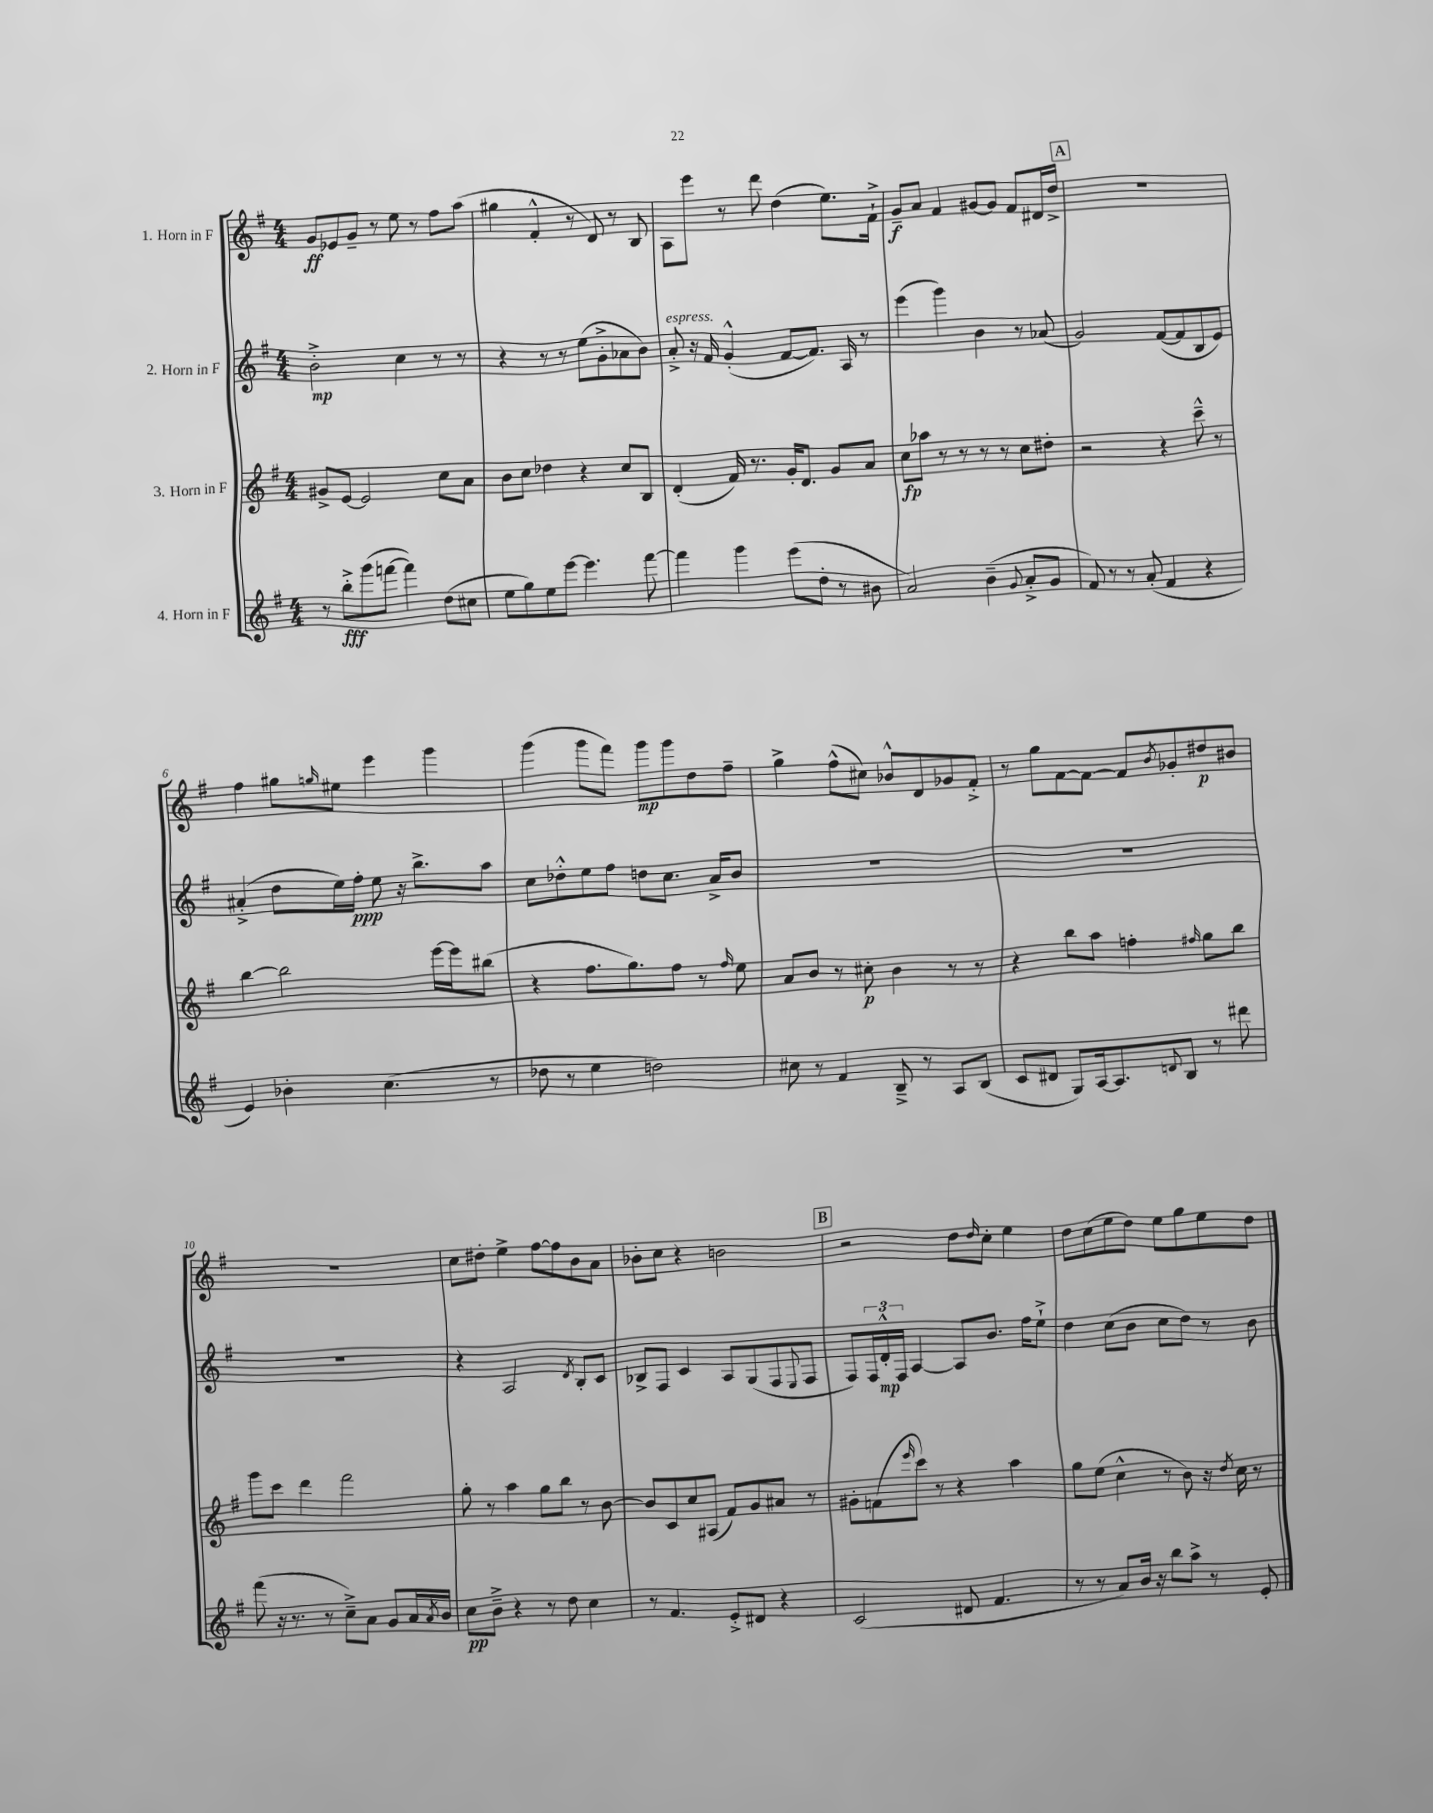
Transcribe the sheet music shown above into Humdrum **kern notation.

**kern	**dynam	**kern	**dynam	**kern	**dynam	**kern	**dynam
*part4	*part4	*part3	*part3	*part2	*part2	*part1	*part1
*staff4	*staff4	*staff3	*staff3	*staff2	*staff2	*staff1	*staff1
*I"4. Horn in F	*	*I"3. Horn in F	*	*I"2. Horn in F	*	*I"1. Horn in F	*
*clefG2	*	*clefG2	*	*clefG2	*	*clefG2	*
*k[f#]	*	*k[f#]	*	*k[f#]	*	*k[f#]	*
*M4/4	*	*M4/4	*	*M4/4	*	*M4/4	*
=1	=1	=1	=1	=1	=1	=1	=1
8r	.	8g#X^/L	.	2b'^\	mp	8g/L	ff
8bb'^\L	fff	[8e/J	.	.	.	8e-X/	.
(8ggg\	.	2e/]	.	.	.	8g~/J	.
[8fffn\J	.	.	.	.	.	8r	.
4fff\])	.	.	.	4cc\	.	8ee\	.
.	.	.	.	.	.	8r	.
(8dd\L	.	8cc\L	.	8r	.	8ff#\L	.
8cc#X\J	.	8a\J	.	8r	.	(8aa\J	.
=2	=2	=2	=2	=2	=2	=2	=2
8ee\L	.	8b\L	.	4r	.	4gg#X\	.
8gg\)	.	8cc\J	.	.	.	.	.
8ee\	.	4dd-X\	.	8r	.	4f#'^^/	.
[8eee\J	.	.	.	8r	.	.	.
4.eee\]	.	4r	.	(8ee\L	.	8r	.
.	.	.	.	8g'^\	.	8d/)	.
.	.	8cc/L	.	8a-X\	.	8r	.
[8fff#\	.	8B/J	.	8b\J)	.	8B/	.
=3	=3	=3	=3	=3	=3	=3	=3
!	!	!	!	!LO:TX:a:i:t=espress.	!	!	!
4fff#\]	.	(4d'/	.	8a'^/	.	8A\L	.
.	.	.	.	16r	.	8eee\J	.
.	.	.	.	16f#/	.	.	.
4ggg\	.	16f#/)	.	(4g'^^/	.	8r	.
.	.	8.r	.	.	.	.	.
.	.	.	.	.	.	8ddd\	.
(8eee\L	.	16g'/KL	.	[8f#/L	.	(4dd\	.
.	.	8.d/J	.	.	.	.	.
8dd'\J	.	.	.	8.f#/J])	.	.	.
8r	.	8g/L	.	.	.	8.ee\L)	.
.	.	.	.	16A/	.	.	.
8b#X\	.	8a/J	.	8r	.	.	.
.	.	.	.	.	.	16f#`^\Jk	.
=4	=4	=4	=4	=4	=4	=4	=4
2a/)	.	8cc\L	fp	(4eee\	.	8g~/L	f
.	.	8aa-X\J	.	.	.	8a/J	.
.	.	8r	.	4ggg\)	.	4f#/	.
.	.	8r	.	.	.	.	.
(4b~\	.	8r	.	4b\	.	[8g#X/L	.
.	.	8r	.	.	.	8g#/J]	.
8qqg/	.	.	.	.	.	.	.
8a'^/L	.	8cc\L	.	8r	.	8f#/L	.
8g/J	.	8dd#X'\J	.	(8a-X/	.	16d#X/L	.
.	.	.	.	.	.	16dd^/JJ	.
!!LO:REH:place=s1:t=A
=5	=5	=5	=5	=5	=5	=5	=5
8f#/)	.	2r	.	2g/)	.	1r	.
8r	.	.	.	.	.	.	.
8r	.	.	.	.	.	.	.
(8a'/	.	.	.	.	.	.	.
4f#/	.	4r	.	([8f#/L	.	.	.
.	.	.	.	8f#/]	.	.	.
4r	.	8ccc~^^\	.	8B/	.	.	.
.	.	8r	.	8e/J)	.	.	.
!!LO:LB:g=z
=6	=6	=6	=6	=6	=6	=6	=6
4e/)	.	[4bb\	.	(4a#X'^/	.	4ff#\	.
4b-X'\	.	2bb\]	.	8dd\L	.	8gg#X\L	.
.	.	.	.	.	.	16qqggn/	.
.	.	.	.	16ee\L)	.	8ee#X\J	.
.	.	.	.	16ff#'\JJ	ppp	.	.
(4.cc\	.	.	.	8ee\	.	4eee\	.
.	.	.	.	16r	.	.	.
.	.	.	.	8.bb^\L	.	.	.
.	.	[16eee\LL	.	.	.	4ggg\	.
.	.	16eee\J]	.	.	.	.	.
8r	.	(8bb#X\J	.	8aa\J	.	.	.
=7	=7	=7	=7	=7	=7	=7	=7
8dd-X\	.	4r	.	8cc\L	.	(4ggg\	.
8r	.	.	.	8dd-X'^^\	.	.	.
4ee\	.	8.ff#\L	.	8ee\	.	8ggg\L	.
.	.	.	.	8ff#\J	.	8fff#\J)	.
.	.	8.gg\)	.	.	.	.	.
2ddn\)	.	.	.	8ddn\L	.	8ggg\L	mp
.	.	8ff#\J	.	8.cc\J	.	8ggg\	.
.	.	8r	.	.	.	8dd\	.
.	.	.	.	16a^/KL	.	.	.
.	.	16qqff#/	.	.	.	.	.
.	.	8ee\	.	8b/J	.	8ff#~\J	.
=8	=8	=8	=8	=8	=8	=8	=8
8cc#X\	.	8a/L	.	1r	.	4gg^\	.
8r	.	8b/J	.	.	.	.	.
4f#/	.	8r	.	.	.	(8ff#^^\L	.
.	.	8cc#X'\	p	.	.	8cc#X\J)	.
8B~^/	.	4b\	.	.	.	8b-X^^/L	.
8r	.	.	.	.	.	8d/	.
8A/L	.	8r	.	.	.	8g-X/	.
(8B/J	.	8r	.	.	.	8f#'^/J	.
=9	=9	=9	=9	=9	=9	=9	=9
8c/L	.	4r	.	1r	.	8r	.
8d#X/J	.	.	.	.	.	8gg\L	.
8G/L)	.	8bb\L	.	.	.	[8f#\	.
[16A/k	.	8aa\J	.	.	.	8f#\J_	.
8.A/]	.	.	.	.	.	.	.
.	.	4ffn'\	.	.	.	8f#/L]	.
8qqdn/	.	.	.	.	.	8qb/	.
8B/J	.	.	.	.	.	8g-X'/	.
.	.	16qqff#X/	.	.	.	.	.
8r	.	8gg\L	.	.	.	8dd#X/	p
8ddd#X\	.	8bb\J	.	.	.	8b#X/J	.
!!LO:LB:g=z
=10	=10	=10	=10	=10	=10	=10	=10
(8fff#\	.	8ggg\L	.	1r	.	1r	.
16r	.	8ccc\J	.	.	.	.	.
8.r	.	.	.	.	.	.	.
.	.	4ddd\	.	.	.	.	.
8r	.	.	.	.	.	.	.
8cc~^\L)	.	2fff#\	.	.	.	.	.
8a\J	.	.	.	.	.	.	.
8g/L	.	.	.	.	.	.	.
16a/L	.	.	.	.	.	.	.
8qa/	.	.	.	.	.	.	.
16b/JJ	.	.	.	.	.	.	.
=11	=11	=11	=11	=11	=11	=11	=11
8cc\L	pp	8gg'\	.	4r	.	8cc\L	.
8b~^\J	.	8r	.	.	.	8dd#X'\J	.
4r	.	4aa\	.	2A/	.	4ee^\	.
8r	.	8gg\L	.	.	.	[8ff#\L	.
8dd\	.	8bb\J	.	.	.	8ff#\]	.
.	.	.	.	8qd/	.	.	.
4cc\	.	8r	.	8B'/L	.	8b\	.
.	.	[8b\	.	8c/J	.	8a\J	.
=12	=12	=12	=12	=12	=12	=12	=12
8r	.	8b/L]	.	8B-X^/L	.	8b-X'\L	.
4.f#/	.	8c/	.	8F#/J	.	8cc\J	.
.	.	8cc/	.	4c/	.	4r	.
.	.	(8A#X/J	.	.	.	.	.
8e'^/L	.	8f#/L)	.	8A/L	.	2bn\	.
8d#X/J	.	8g/	.	(8G/	.	.	.
4r	.	8a#X/J	.	8F#/	.	.	.
.	.	.	.	8qqE/	.	.	.
.	.	8r	.	8F#/J	.	.	.
!!LO:REH:place=s1:t=B
=13	=13	=13	=13	=13	=13	=13	=13
(2c/	.	8g#X'\L	.	8F#/L)	.	2r	.
.	.	(8fn\	.	24F#/L	.	.	.
.	.	.	.	24d'^^/	mp	.	.
.	.	.	.	24F#/JJ	.	.	.
.	.	16qqeee/	.	.	.	.	.
.	.	8ccc\J)	.	[4A/	.	.	.
.	.	8r	.	.	.	.	.
8d#X/	.	4r	.	8A/L]	.	8dd\L	.
.	.	.	.	.	.	16qqdd/	.
4.f#/	.	.	.	8.b/J	.	8cc'\J	.
.	.	4aa\	.	.	.	4ee\	.
.	.	.	.	16ff#\KL	.	.	.
.	.	.	.	8ee`^\J	.	.	.
=14	=14	=14	=14	=14	=14	=14	=14
8r	.	8gg\L	.	4dd\	.	8dd\L	.
8r	.	(8ee\J	.	.	.	(8cc\	.
8a/L)	.	4cc^^\	.	(8cc\L	.	8ee\	.
16b/Jk	.	.	.	8b\J	.	8dd\J)	.
16r	.	.	.	.	.	.	.
8bb\L	.	8r	.	8cc\L	.	8ee\L	.
8aa^\J	.	8b\)	.	8dd\J)	.	8gg\	.
8r	.	16r	.	8r	.	8ee\	.
.	.	8qdd/	.	.	.	.	.
.	.	16cc\	.	.	.	.	.
8e'/	.	8r	.	8b\	.	8dd\J	.
==	==	==	==	==	==	==	==
*-	*-	*-	*-	*-	*-	*-	*-
